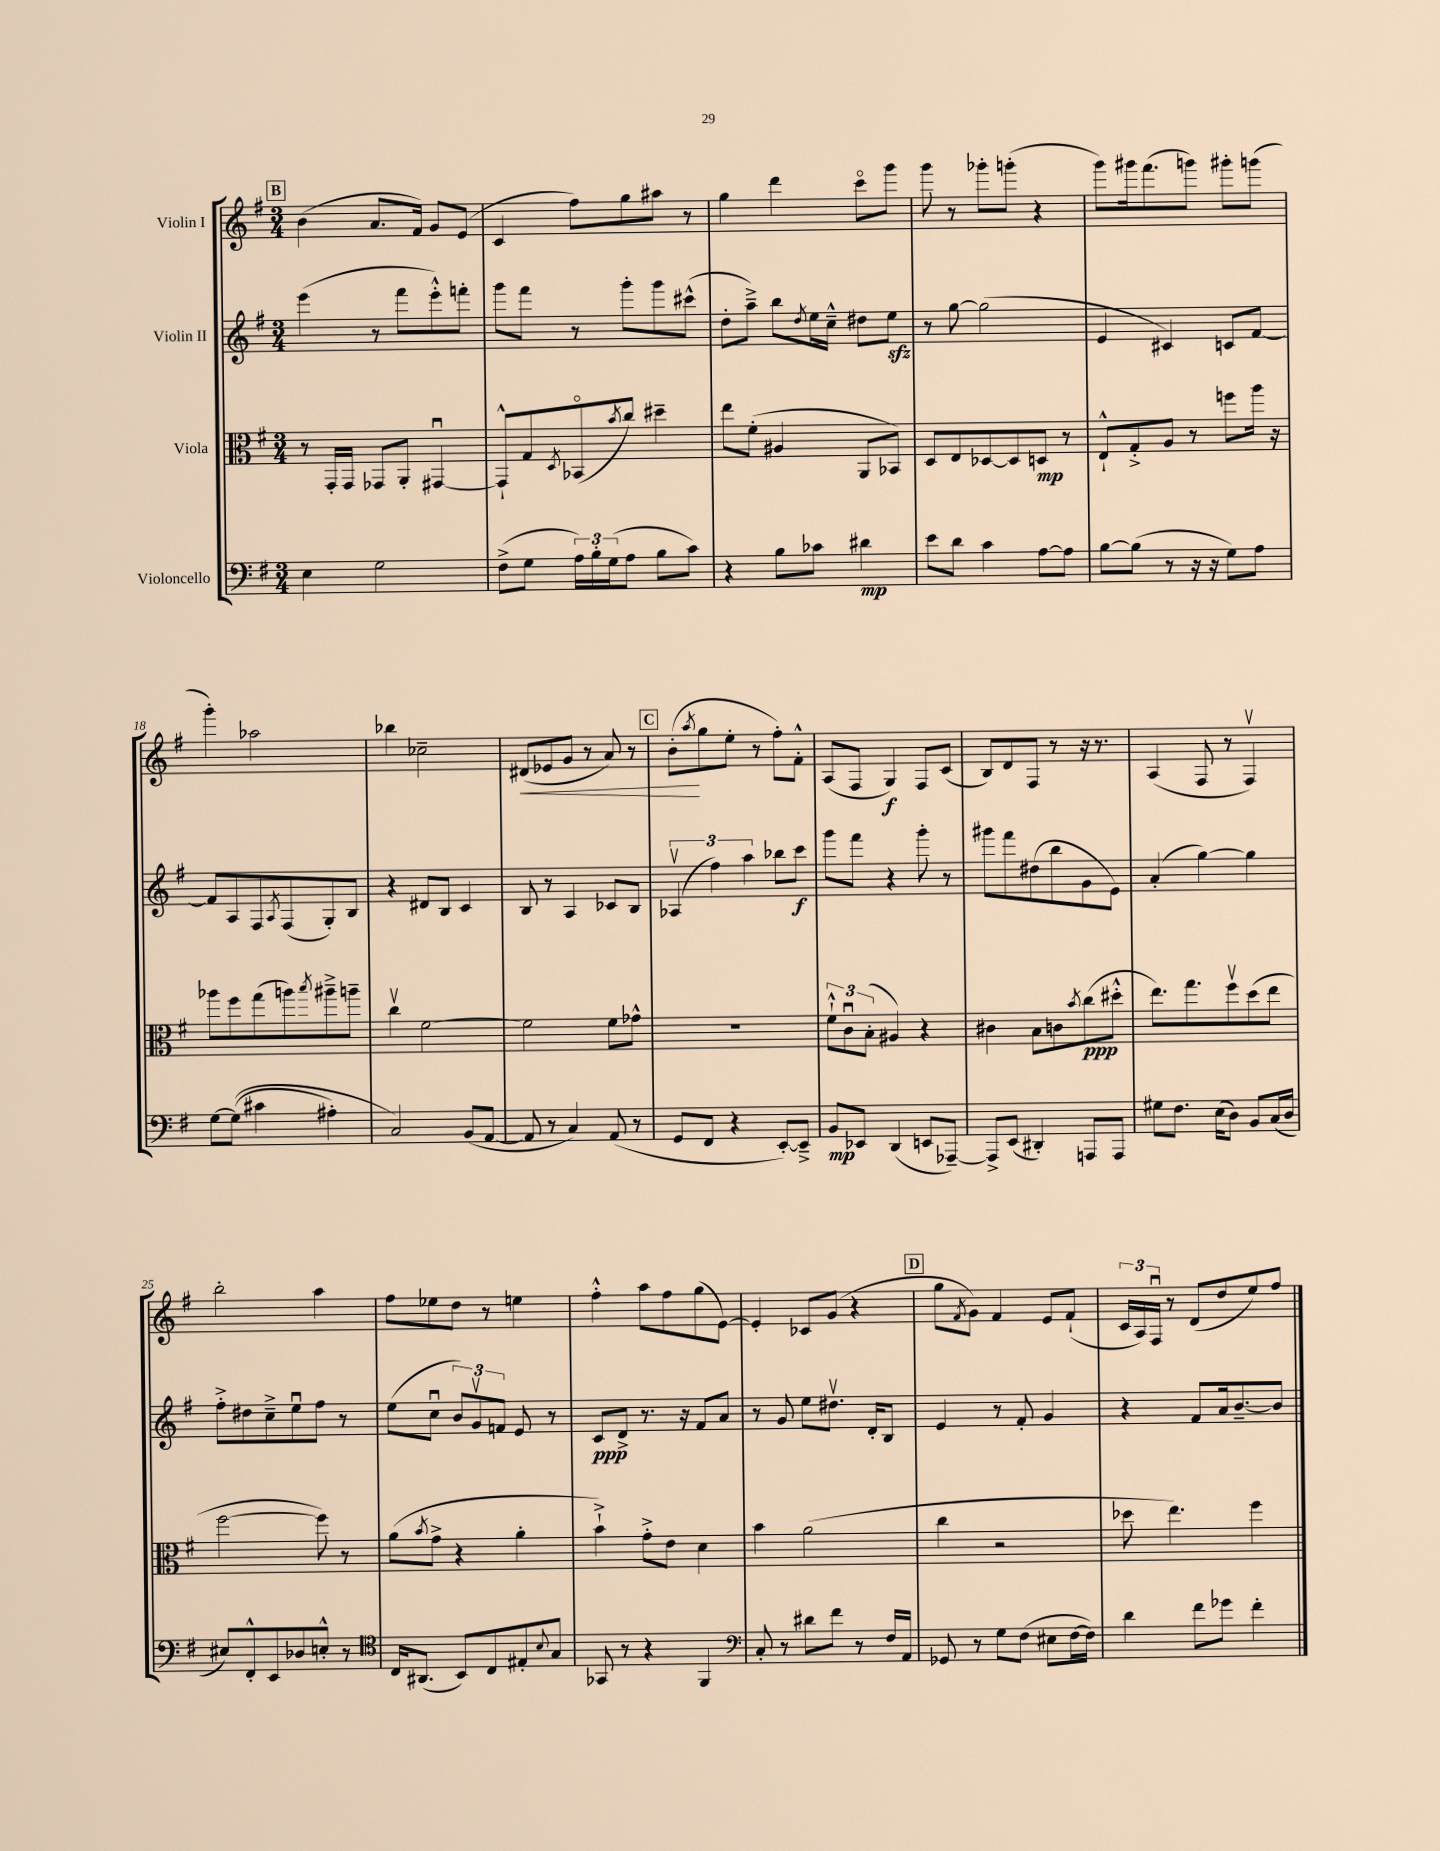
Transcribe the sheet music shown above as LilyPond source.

<<
\new StaffGroup <<
\new Staff = "s0" \with { instrumentName = "Violin I" } {
    \clef treble \key g \major \numericTimeSignature \time 3/4
    \mark \markup { \box "B" } b'4( a'8. fis'16) g'8 e'8( |
    c'4 fis''8) g''8 ais''8 r8 |
    g''4 d'''4 c'''8\flageolet g'''8 |
    g'''8 r8 ges'''8-. g'''8-.( r4 |
    g'''8) gis'''16 fis'''8.( g'''8) gis'''8-. g'''8( |
    g'''4-.) aes''2 |
    bes''4 ces''2-- |
    dis'8\<( ees'8 g'8 r8 a'8) r8 |
    \mark \markup { \box "C" } b'8-.\!( \acciaccatura { a''8 } g''8 e''8-. r8 fis''8-.) fis'8-.-^ |
    a8( fis8 g4\f) fis8 c'8( |
    b8) d'8 fis8 r8 r16 r8. |
    a4( fis8 r8 fis4\upbow) |
    b''2-. a''4 |
    fis''8 ees''8 d''8 r8 e''4 |
    fis''4-.-^ a''8 fis''8 g''8( e'8~) |
    e'4-. ces'8 g'8( r4 |
    \mark \markup { \box "D" } g''8 \acciaccatura { fis'8 } g'8) fis'4 e'8 fis'8-!( |
    \tuplet 3/2 { c'16 a16) fis16\downbow } r8 d'8( d''8 e''8) fis''8 \bar "|." |
}
\new Staff = "s1" \with { instrumentName = "Violin II" } {
    \clef treble \key g \major \numericTimeSignature \time 3/4
    \mark \markup { \box "B" } e'''4( r8 fis'''8 e'''8-.-^) f'''8-. |
    g'''8 fis'''8 r8 g'''8-. g'''8 cis'''8-^( |
    d''8-. a''8--->) b''8 \acciaccatura { d''8 } e''16 c''16---^ dis''8 e''8\sfz |
    r8 g''8~ g''2( |
    e'4 cis'4) c'8 fis'8~ |
    fis'8 a8 fis8 \acciaccatura { a8 } fis8( g8-.) b8 |
    r4 dis'8 b8 c'4 |
    b8 r8 a4 ces'8 b8 |
    \mark \markup { \box "C" } \tuplet 3/2 { aes4\upbow( fis''4) a''4 } bes''8 c'''8\f |
    g'''8 fis'''8 r4 g'''8-. r8 |
    gis'''8 fis'''8 dis''8( b''8 g'8 e'8) |
    a'4-.( g''4~) g''4 |
    fis''8-.-> dis''8 c''8---> e''8\downbow fis''8 r8 |
    e''8( c''8\downbow \tuplet 3/2 { b'8) g'8\upbow f'8 } e'8 r8 |
    c'8\ppp d'8-> r8. r16 fis'8 a'8 |
    r8 g'8 e''8 dis''8.\upbow d'16-. b8 |
    \mark \markup { \box "D" } e'4 r8 fis'8-. g'4 |
    r4 fis'8 a'16 b'8.~-- b'8 \bar "|." |
}
\new Staff = "s2" \with { instrumentName = "Viola" } {
    \clef alto \key g \major \numericTimeSignature \time 3/4
    \mark \markup { \box "B" } r8 g,16-. g,16 ges,8 a,8-. gis,4~\downbow |
    gis,8-!-^ g8 \acciaccatura { d8 } bes,8\flageolet( \acciaccatura { b'8 } c''8) dis''4-- |
    e''8 fis'8-.( ais4 a,8 bes,8) |
    d8 e8 des8~ des8 d8\mp r8 |
    e8-!-^ g8-.-> a8 r8 f''8 a''16 r16 |
    aes''8 fis''8 g''8( a''8) \acciaccatura { b''8 } ais''8---> a''8-- |
    c''4\upbow fis'2~ |
    fis'2 fis'8 ges'8-^ |
    \mark \markup { \box "C" } R2. |
    \tuplet 3/2 { fis'8-!-^ c'8\downbow b8-.( } ais4) r4 |
    cis'4 b8 c'8 \acciaccatura { b'8 } c''8\ppp( dis''8-.-^ |
    e''8.) g''8. fis''8\upbow d''8( e''8 |
    fis''2~ fis''8) r8 |
    a'8( \acciaccatura { b'8 } g'8-> r4 a'4-. |
    b'4-!->) g'8-.-> e'8 d'4 |
    b'4 a'2( |
    \mark \markup { \box "D" } c''4 r2 |
    des''8 e''4.) fis''4 \bar "|." |
}
\new Staff = "s3" \with { instrumentName = "Violoncello" } {
    \clef bass \key g \major \numericTimeSignature \time 3/4
    \mark \markup { \box "B" } e4 g2 |
    fis8->( g8 \tuplet 3/2 { a16) b16-. g16( } a8 b8 c'8) |
    r4 b8 ces'8 dis'4\mp |
    e'8 d'8 c'4 a8~ a8 |
    b8~ b8( r8 r16 r16 g8) a8 |
    g8~ g8(\( cis'4 ais4-.) |
    c2\) b,8( a,8~ |
    a,8 r8 c4) a,8( r8 |
    \mark \markup { \box "C" } g,8 fis,8 r4 e,8~-.) e,8---> |
    b,8\mp ees,8 d,4( e,8 aes,,8~--) |
    aes,,8-> e,8( dis,4-.) a,,8 a,,8 |
    gis8 fis8. e16( d8) b,8 c16( d16 |
    eis8) fis,8-.-^ e,8 des8 e8-.-^ r8 |
    \clef tenor c16 ais,8.( b,8) c8 eis8-. \appoggiatura { b8 } g8 |
    ges,8 r8 r4 fis,4 |
    \clef bass c8-. r8 dis'8 fis'8 r8 fis16 a,16 |
    \mark \markup { \box "D" } ges,8 r8 g8 fis8( eis8 fis16~ fis16) |
    d'4 fis'8 ges'8 fis'4-. \bar "|." |
}
>>
>>
\layout { \context { \Score currentBarNumber = #13 } }
